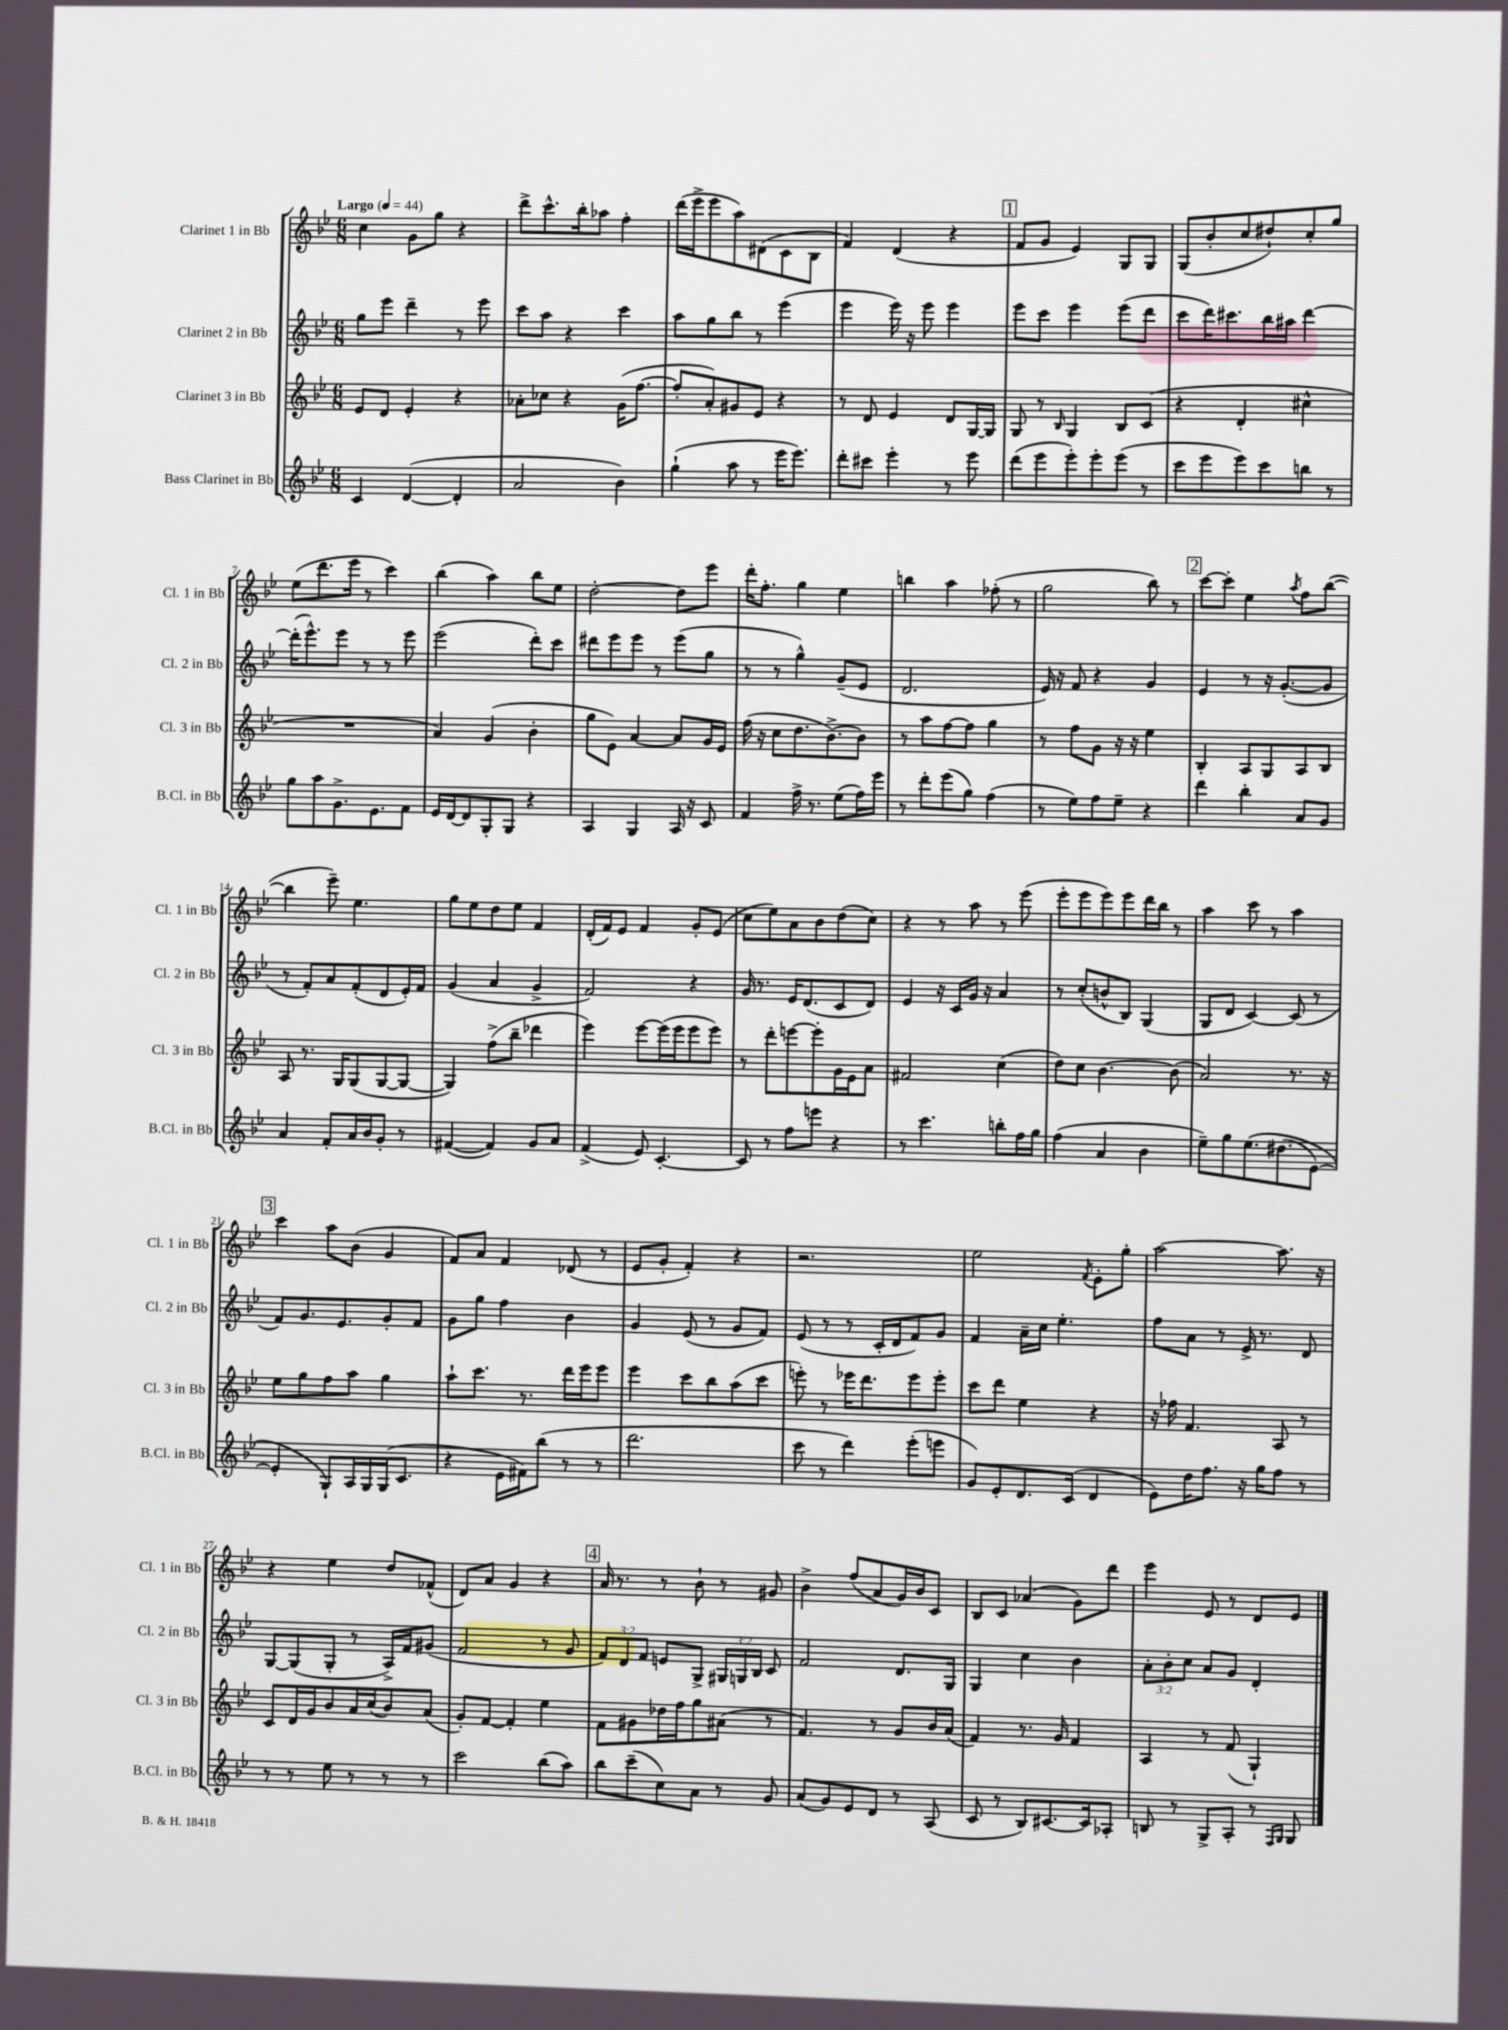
<<
\new StaffGroup <<
\new Staff = "s0" \with { instrumentName = "Clarinet 1 in Bb" shortInstrumentName = "Cl. 1 in Bb" } {
    \clef treble \key bes \major \numericTimeSignature \time 6/8 \tempo "Largo" 4 = 44
    \autoBeamOff c''4 g'8[ g''8] r4 |
    d'''8[-> c'''8.-^ bes''16-. aes''8] f''4-. |
    d'''16[( ees'''16-> ees'''8 a''8) dis'8( c'8 bes8] |
    f'4) d'4( r4 |
    \mark \markup { \box "1" } f'8[ g'8] ees'4) g8[ g8] |
    g8[( bes'8-. c''8 dis''8-!) c''8-. g''8] |
    ees''8[( d'''8. ees'''16] r8 c'''4) |
    bes''4( a''4) bes''8[ ees''8] |
    d''2~-. d''8[ ees'''8] |
    d'''16[-. f''8.]-. g''4 ees''4 |
    b''4 a''4 fes''8-.( r8 |
    g''2 bes''8) r8 |
    \mark \markup { \box "2" } c'''8[~ c'''8]-. ees''4 \acciaccatura { a''8 } f''8[ bes''8]~( |
    bes''4 ees'''8--) ees''4. |
    g''8[ ees''8 d''8 ees''8] f'4 |
    d'16[-.( f'16) ees'8] f'4 g'8[-. ees'8]( |
    c''8[ ees''8) a'8 bes'8 d''8( c''8]) |
    r4 r8 a''8 r8 ees'''8( |
    ees'''8[-. ees'''8 ees'''8) ees'''8 d'''16 bes''16] r8 |
    a''4 c'''8 r8 a''4 |
    \mark \markup { \box "3" } c'''4 a''8[ bes'8]( g'4 |
    f'8[) a'8] f'4 des'8( r8 |
    ees'8[ g'8]-. f'4-.) r4 |
    r2. |
    ees''2 \acciaccatura { f'8 } ees'8[-. g''8]-. |
    a''2~ a''8. r16 |
    r4 ees''4 d''8[ fes'8]-^( |
    d'8[) a'8] g'4 r4 |
    \mark \markup { \box "4" } a'16 r8. r8 bes'8-! r8 gis'8 |
    bes'4-> f''8[( a'8 g'16) bes'16 c'8] |
    bes8[ c'8] aes'4( g'8[) d'''8] |
    ees'''4 ees'8 r8 d'8[ ees'8] \bar "|." |
}
\new Staff = "s1" \with { instrumentName = "Clarinet 2 in Bb" shortInstrumentName = "Cl. 2 in Bb" } {
    \clef treble \key bes \major \numericTimeSignature \time 6/8 \override Staff.TupletNumber.text = #tuplet-number::calc-fraction-text
    \autoBeamOff g''8[ ees'''8] d'''4-- r8 ees'''8 |
    c'''8[ a''8] r4 c'''4 |
    a''8[ g''8 bes''8] r8 ees'''4( |
    ees'''4 ees'''16) r16 ees'''8 ees'''4 |
    \mark \markup { \box "1" } ees'''8[ c'''8] ees'''4 ees'''8[( d'''8] |
    c'''8[ d'''16) cis'''8. bes''16 ais''16] d'''4~ |
    d'''16[-.( ees'''8.-^) ees'''8] r8 r8 ees'''8 |
    ees'''2( d'''8[-.) c'''8] |
    dis'''8[ ees'''8 ees'''8] r8 ees'''8[( g''8] |
    r8 r8 g''4-^) g'8[--( ees'8] |
    d'2. |
    ees'16) r16 f'8 r4 g'4 |
    \mark \markup { \box "2" } ees'4 r8 r16 g'8.[~-.( g'8] |
    r8 f'8[-.) a'8 f'8-.( d'8 ees'16-.) f'16] |
    g'4( a'4 g'4-> |
    f'2) r4 |
    g'16 r8. ees'16[ d'8.( c'8 d'8]) |
    ees'4 r16 c'16[ g'16] r16 a'4 |
    r8 c''8[-.( b'8-^ bes8]) g4( |
    g8[ d'8] c'4~) c'8( r8 |
    \mark \markup { \box "3" } f'8[) g'8. ees'8. g'8-. f'8] |
    g'8[ g''8] f''4 bes'4 |
    g'4 ees'8( r8 g'8[ f'8]) |
    ees'8( r8 r8 c'16[-. d'16 f'8) g'8] |
    f'4 a'16[-- c''16] ees''4.-. |
    f''8[ a'8] r8 ees'16-> r8. d'8 |
    g8[~ g8( g8]-. r8 a16[->) f'16 gis'8]( |
    f'2 r8 g'8 |
    \mark \markup { \box "4" } \tuplet 3/2 { f'8[) d'8 f'8] } e'8[ g8]-> \tuplet 3/2 { gis16[ g16 bes16] } c'8 |
    f'2 d'8.[ g16] |
    g4 c''4 bes'4 |
    \tuplet 3/2 { a'8[-. bes'8-. c''8] } a'8[ g'8] d'4-. \bar "|." |
}
\new Staff = "s2" \with { instrumentName = "Clarinet 3 in Bb" shortInstrumentName = "Cl. 3 in Bb" } {
    \clef treble \key bes \major \numericTimeSignature \time 6/8
    \autoBeamOff ees'8[ d'8] ees'4-. r4 |
    aes'8[-. ces''8] r4 g'16[( f''8.]~ |
    f''8[-. a'8-.) gis'8 ees'8] r4 |
    r8 d'8 ees'4 d'8[ g16~ g16] |
    \mark \markup { \box "1" } g8 r8 \grace { bes16 } g4 bes8[ c'8]( |
    r4 d'4-. cis''4-^ |
    R2. |
    a'4) g'4( bes'4-. |
    g''8[ ees'8]) a'4~ a'8[ g'16 ees'16] |
    f''16( r16 c''8[ d''8. bes'8.~->) bes'8] |
    r8 a''8[ f''8~ f''8] g''4 |
    r8 f''8[ g'8] r16 r16 ees''4 |
    \mark \markup { \box "2" } bes4-. a8[ g8 a8 bes8] |
    a8 r8. g16[ g8( g8~ g8]~ |
    g4) f''8[->( bes''8]-- des'''4 |
    ees'''4) ees'''8[~ ees'''16( ees'''16 ees'''8 ees'''8]) |
    r8 d'''8[-. e'''8~ e'''8-. g'16 ees'16 a'8] |
    fis'2 c''4( |
    d''8[) c''8] bes'4.~ bes'8( |
    a'2) r8. r16 |
    \mark \markup { \box "3" } ees''8[ g''8 f''8 a''8] g''4 |
    a''8[-! c'''8.] r8. d'''16[ ees'''16 ees'''8] |
    ees'''4 c'''8[ bes''8 a''8( c'''8] |
    e'''8-.) r8 ees'''16[ d'''8. ees'''8 ees'''8]-. |
    c'''8[ d'''8] ees''4 r4 |
    r16 fes''16 f'4. a8 r8 |
    c'8[ d'16 g'16 bes'8 a'16 c''16( bes'8) a'8]( |
    g'8[-.) f'8]~ f'4-. ees''4 |
    \mark \markup { \box "4" } f'8[ gis'8 des''16 f''16 g''8 ais'8]( r8 |
    f'4.) r8 g'8[ bes'16 a'16]( |
    f'4) r8. g'16 f'4 |
    a4 r8 f'8( g4-!) \bar "|." |
}
\new Staff = "s3" \with { instrumentName = "Bass Clarinet in Bb" shortInstrumentName = "B.Cl. in Bb" } {
    \clef treble \key bes \major \numericTimeSignature \time 6/8
    \autoBeamOff c'4 d'4~( d'4-. |
    a'2 bes'4) |
    g''4-!( a''8 r8 ees'''16[ ees'''8.]) |
    d'''8[-. cis'''8] ees'''4-. r8 ees'''8 |
    \mark \markup { \box "1" } d'''8[( ees'''8 ees'''8-.) ees'''8-. ees'''8]( r8 |
    c'''8[ ees'''8 ees'''8) c'''8 b''8] r8 |
    g''8[ a''8 g'8.-> ees'8. f'8] |
    ees'16[ d'16~ d'8 g8-. g8] r4 |
    a4 g4 a16 r16 c'8 |
    f'4 f''16-> r8. ees''8[( f''16) ees'''16] |
    r8 d'''8[-. ees'''8( g''8]) f''4( |
    r8 ees''8[) f''8 ees''8]-- r4 |
    \mark \markup { \box "2" } d'''4 bes''4-. a'8[ g'8] |
    a'4 f'8[-. a'16 bes'16 g'8]-. r8 |
    fis'4~( fis'4) g'8[ a'8] |
    f'4->( ees'8) c'4.~-. |
    c'8 r8 f''8[ e'''8] r4 |
    r8 c'''4. b''8[-. f''16 g''16] |
    f''4( a'4 bes'4 |
    ees''8[--) g''8 ees''8.\( dis''8.( ees'8]~) |
    \mark \markup { \box "3" } ees'4-. g8[-!\) a16 g16 g16( c'8.] |
    r4 ees'16[ fis'16) bes''8]( r8 r8 |
    d'''2. |
    c'''8 r8 d'''4) ees'''8[-.( e'''8] |
    g'8[) ees'8-. d'8. c'16]( d'4 |
    ees'8[) d''16 f''8.] r16 g''16[ f''8] r8 |
    r8 r8 ees''8 r8 r8 r8 |
    c'''2 bes''8[( a''8]) |
    \mark \markup { \box "4" } bes''8[ c'''8--( c''8) a'8] r8 g'8 |
    a'8[( g'8) ees'8 d'8] r8 a8( |
    c'8 r8 bes8[) cis'8.~ cis'16 aes8]-. |
    b8 r8 g8[-> a8]-. r8 \grace { f16[ g16] } g8 \bar "|." |
}
>>
>>
